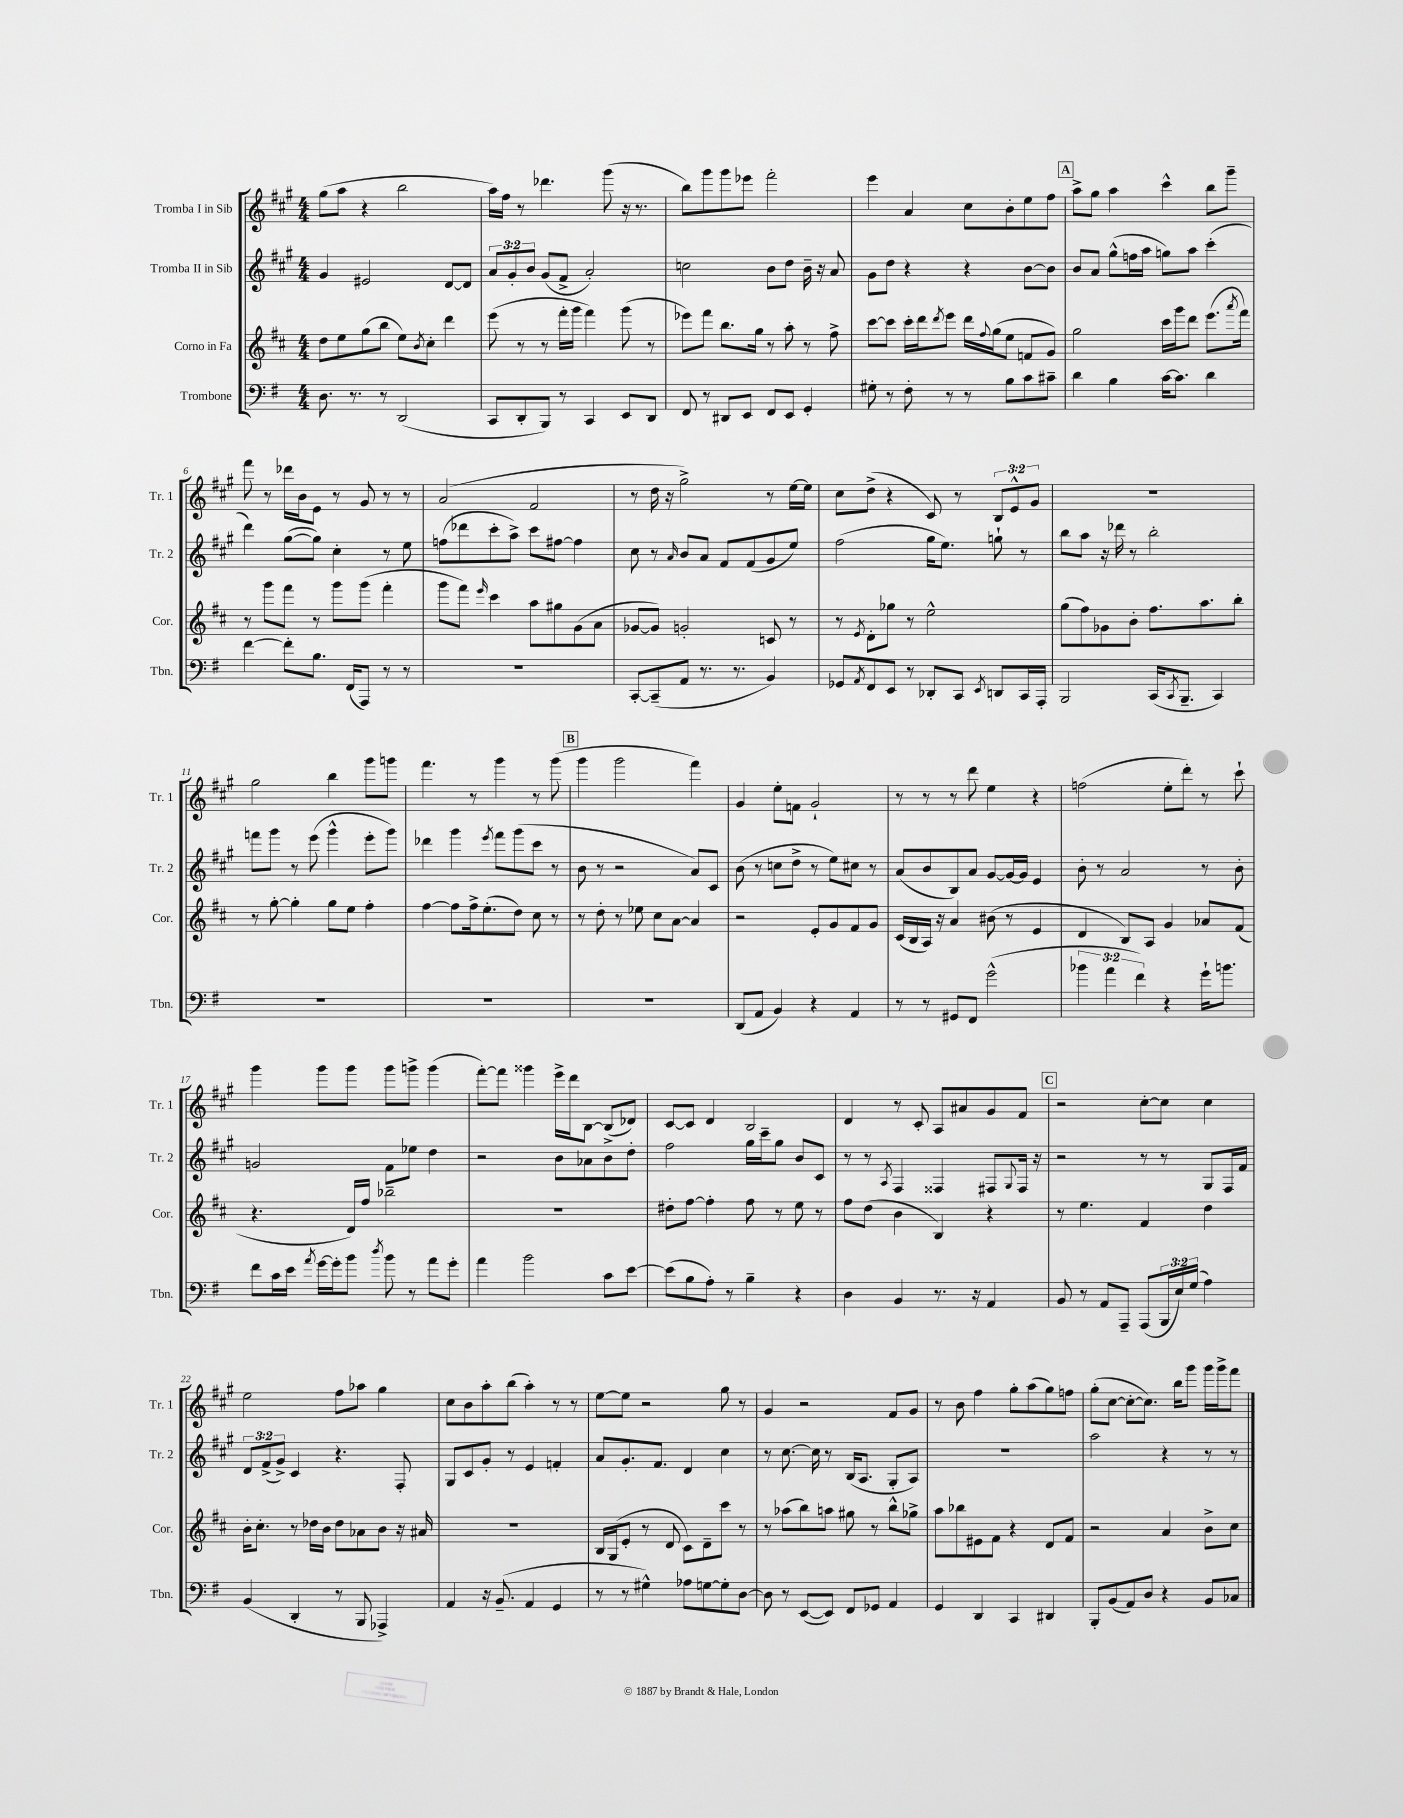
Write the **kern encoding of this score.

**kern	**kern	**kern	**kern
*staff4	*staff3	*staff2	*staff1
*clefF4	*clefG2	*clefG2	*clefG2
*k[f#]	*k[f#c#]	*k[f#c#g#]	*k[f#c#g#]
*M4/4	*M4/4	*M4/4	*M4/4
8.D\	8dd\L	4g#/	(8gg#\L
.	8ee\	.	8aa\J
8.r	.	.	.
.	(8gg\	2e#/	4r
8r	8bb\J	.	.
(2DD/	8ee\L)	.	2bb\
.	8qb/	.	.
.	8cc#'\J	.	.
.	4ddd\	[8d/L	.
.	.	8d/]J	.
=	=	=	=
8CC/L	(8eee\	12a/L	16aa\LL)
.	.	.	16ff#\JJ
.	.	12g#'/	.
8DD'/	8r	.	8r
.	.	12b/J	.
8BBB/J)	8r	(8g#/L	4.ddd-\
8r	16fff#'\LL	8f#^/J	.
.	16ggg\JJ	.	.
4CC/	4fff#\)	2a'/)	.
.	.	.	(8ggg#\
8EE/L	(8ggg\	.	16r
.	.	.	8.r
8DD/J	8r	.	.
=	=	=	=
8FF#/	8eee-\L)	2cc\	8bb\L)
8r	8fff#\J	.	8ggg#\
8DD#/L	8.bb\L	.	8ggg#\
8EE/J	.	.	8eee-\J
.	16gg\Jk	.	.
8FF#/L	8r	8b\L	2fff#'\
8EE/J	8aa'\	8dd\J	.
4GG'/	8r	16b~\	.
.	.	16r	.
.	8ff#^\	8a/	.
=	=	=	=
8G#'\	[8ccc#\L	8g#\L	4eee\
8r	8ccc#\]J	8dd\J	.
8F#'\	16ccc#'\LL	4r	4a/
.	16ddd\J	.	.
.	8qddd/	.	.
8r	8eee\J	.	.
8r	16ddd\LL	4r	8cc#\L
.	8qqff#/	.	.
.	(16gg\J	.	.
8B\L	8ee\J	.	8b'\
8c\	8f/L	[8b\L	8ee\
8c#~\J	8g/J)	8b\]J	8ff#\J
=	=	=	=
4d\	2gg\	8b/L	8aa^\L
.	.	8a/J	8gg#\J
4B\	.	(8gg#^^\L	4aa\
.	.	16ff\L	.
.	.	16aa\JJ	.
[16c\LK	16ccc#\LL	8gg\L)	4ccc#^^\
8.c\]J	16ggg\J	.	.
.	8ddd\J	8aa\J	.
4d\	(8.eee\L	(4ccc#'\	8bb\L
.	.	.	8ggg#~\J
.	8qaaa/	.	.
.	16fff#\Jk)	.	.
=	=	=	=
[4f#\	8r	4ddd\)	8fff#\
.	8ggg\L	.	8r
8f#'\]L	8fff#\J	([8gg#\L	16ddd-\LL
.	.	.	16b\J
8.B\J	8r	8gg#\]J)	8e\J
.	8ggg\L	4cc#'\	8r
(16FF#/LK	.	.	.
8AAA/J)	(8ggg\J	.	8g#/
8r	4fff#'\	8r	8r
8r	.	8ee\	8r
=	=	=	=
1r	8ggg\L	(8ff\L	(2a/
.	8fff#\J)	8ddd-\	.
.	16qqeee/	.	.
.	4ccc#\	8ccc#'\	.
.	.	8aa^\J)	.
.	8aa\L	8ccc#\L	2f#/
.	8gg#\	[8ff#\J	.
.	(8g\	4ff#\]	.
.	8a\J	.	.
=	=	=	=
[8CC'/L	[8g-/L	8cc#\	8r
(8CC~/]	8g-/]J)	8r	16dd\
.	.	.	16r
.	.	16qqa/	.
8AA/J	2g'/	8b/L	2gg#^\)
8.r	.	8a/J	.
.	.	8f#/L	.
8.r	.	.	.
.	.	(8f#/	.
4BB/)	8c/	8g#/	8r
.	8r	8ee/J)	[16ee\LL
.	.	.	16ee\]JJ
=	=	=	=
8GG-/L	8r	(2ff#\	8cc#\L
8qAA/	8qe/	.	.
8FF#/	8d'\L	.	(8dd^\J
8EE/J	8gg-\J	.	4r
8r	8r	.	.
8DD-'/L	2ee^^\	16gg#\LK	8c#/)
.	.	8.ee\J)	.
8CC/J	.	.	8r
8qEE/	.	.	.
8DD/L	.	8gg`\	12B/L
.	.	.	12e^^/
16CC/L	.	8r	.
.	.	.	12g#/J
16AAA'/JJ	.	.	.
=	=	=	=
2BBB/	(8gg\L	8bb\L	1r
.	8ff#\)	8aa\J	.
.	8g-\	16r	.
.	.	16ddd-\	.
.	8b'\J	8r	.
(16CC/LK	8.ff#\L	2bb'\	.
8qCC/	.	.	.
8.BBB~/J	.	.	.
.	8.aa\	.	.
4CC/)	.	.	.
.	8bb'\J	.	.
=	=	=	=
1r	8r	8fff\L	2gg#\
.	[8gg'\	8ggg#\J	.
.	4gg'\]	8r	.
.	.	(8eee\	.
.	8gg\L	4ggg#^^\	4bb\
.	8ee\J	.	.
.	4ff#'\	8eee'\L	8ggg#\L
.	.	8ggg#\J)	8ggg\J
=	=	=	=
1r	[4ff#\	4ddd-\	4.fff#\
.	8ff#\]L	4ggg#\	.
.	16ff#^\k	.	8r
.	(8.ee'\	.	.
.	.	8qeee/	.
.	.	8fff#\L	4ggg#\
.	8dd\J)	(8ggg#\	.
.	8cc#\	8ccc#\J	8r
.	8r	8r	(8ggg#\
=	=	=	=
1r	8r	8b\	4ggg#\
.	8dd'\	8r	.
.	8r	2r	2ggg#\
.	8ee-\	.	.
.	8cc#\L	.	.
.	[8a\J	.	.
.	4a/]	8a/L)	4fff#\)
.	.	8c#/J	.
=	=	=	=
(8DD/L	2r	(8b\	4g#/
8AA/J	.	8r	.
4BB/)	.	8cc\L	8ee'\L
.	.	8dd^\J	8f\J
4r	8e'/L	8r	2g#`/
.	8g/	8ee\L)	.
4AA/	8f#/	8cc#\J	.
.	8g/J	8r	.
=	=	=	=
8r	(16c#/LL	(8a/L	8r
.	16B/	.	.
8r	16A/JJ)	8b/	8r
.	16r	.	.
8GG#/L	4a/	8B/)	8r
8FF#/J	.	8a/J	8ddd\
(2g^^\	(8b#\	[8g#/L	4ee\
.	8r	16g#/_L	.
.	.	16g#/]JJ	.
.	4e/	4e/	4r
=	=	=	=
6b-\	4d/	8b'\	(2ff\
.	.	8r	.
6a\	.	.	.
.	8B/L)	2a/	.
6f#\)	.	.	.
.	8A/J	.	.
4r	4g/	.	8ee'\L
.	.	.	8ddd'\J)
16g`\LK	8a-/L	8r	8r
8.b\J	.	.	.
.	(8f#/J	8b'\	8ccc#`\
=	=	=	=
8f#\L	4.r	2g/	4ggg#\
16c\L	.	.	.
16e\JJ	.	.	.
8qa/	.	.	.
[16g\LL	.	.	8ggg#\L
16g'\]J	.	.	.
8b\J	16d/LL)	.	8ggg#\J
.	16ff#/JJ	.	.
8qdd/	.	.	.
8b\	2bb-~\	8f#\L	8ggg#\L
8r	.	8ee-\J	8ggg^\J
8a\L	.	4dd\	(4ggg\
8g'\J	.	.	.
=	=	=	=
4a\	1r	2r	[8fff#'\L)
.	.	.	8fff#\]J
2b\	.	.	4ggg##\
.	.	8b\L	16eee^\LL
.	.	.	16ddd\J
.	.	8a-\	[8B\J
8c\L	.	8b^\	(8B/]L
[8e\J	.	8dd'\J	8d-/J)
=	=	=	=
(8e\]L	8dd#'\L	2ff#\	[8c#/L
8B\	[8ff#\J	.	8c#/]J
8A'\J)	4ff#'\]	.	4d/
8r	.	.	.
4B~\	8ff#\	16gg#\LL	2B/
.	.	16ccc#~\J	.
.	8r	8gg#\J	.
4r	8ee\	8b/L	.
.	8r	8c#/J	.
=	=	=	=
4D\	8ff#\L	8r	4d/
.	(8dd\J	8r	.
.	.	8qA/	.
4BB/	4b\	4F#/	8r
.	.	.	8c#'/
8.r	4B/)	4F##/	8A/L
.	.	.	8a#/
16r	.	.	.
4AA/	4r	8F#/L	8g#/
.	.	8qqG#/	.
.	.	16F#/Jk	8f#/J
.	.	16r	.
=	=	=	=
8BB/	8r	2r	2r
8r	4.ee\	.	.
8AA/L	.	.	.
8AAA~/J	.	.	.
(8AAA/L	4f#/	8r	[8cc#'\L
24BBB/L	.	8r	8cc#\]J
24E/)	.	.	.
(24G/JJ	.	.	.
4A\)	4dd\	8G#/L	4cc#\
.	.	16F#/L	.
.	.	16f#/JJ	.
=	=	=	=
(4BB/	16b'\LK	12d/L	2ee\
.	8.cc#'\J	.	.
.	.	(12f#^/	.
.	.	12g#^/J)	.
4DD'/	8r	4c#/	.
.	16dd-\LL	.	.
.	16b\JJ	.	.
8r	8dd-\L	4.r	8ff#\L
8BBB/	8a-\	.	8aa-\J
4AAA-^/)	8b\J	.	4gg#\
.	16r	8F#'/	.
.	16a#/	.	.
=	=	=	=
4AA/	1r	8G#/L	8cc#\L
.	.	8c#/	8b\
16r	.	8g#'/J	8aa'\
(8.BB~/	.	.	.
.	.	8r	(8bb\J
4AA/	.	4e/	4aa'\)
4GG/	.	4f'/	8r
.	.	.	8r
=	=	=	=
8r	16B/LL	8a/L	[8ee\L
.	(16G/J	.	.
8r	8e'/J	8.g#'/	8ee\]J
4G#^^\)	8r	.	2r
.	.	8.f#/J	.
.	8d/	.	.
8A-\L	8c#\L)	4d/	.
[8G\	8d~\	.	.
8G'\]	8ccc#\J	4cc#\	8gg#\
[8D\J	8r	.	8r
=	=	=	=
8D\]	8r	8r	4g#/
8r	(8aa-\L	[8.cc#\	.
([8EE/L	8bb\)	.	2r
.	.	16cc#\]	.
8EE/]J)	8aa\J	8r	.
8FF#/L	8gg#\	(16B/LK	.
.	.	8.A/J	.
8GG-/J	8r	.	.
4AA/	8bb^^\L	8G#'/L	8f#/L
.	8gg-^\J	8A/J)	8g#/J
=	=	=	=
4GG/	8aa\L	1r	8r
.	8bb-\	.	8b\
4DD/	8e#\	.	4ff#\
.	8f#\J	.	.
4CC/	4r	.	8gg#'\L
.	.	.	(8aa\
4DD#/	8d/L	.	8gg#\)
.	8f#/J	.	8ff\J
=	=	=	=
8BBB'/L	2r	2aa\	(8gg#'\L
(8BB/	.	.	[8cc#\J
8AA/)	.	.	8cc#'\_L
8D/J	.	.	8.cc#\]J)
4r	4a/	4r	.
.	.	.	16bb\LK
.	.	.	8ggg#\J
8BB/L	8b^\L	8r	16ggg#\LL
.	.	.	16ggg#^\J
8C-/J	8cc#\J	8r	8fff#\J
==	==	==	==
*-	*-	*-	*-
